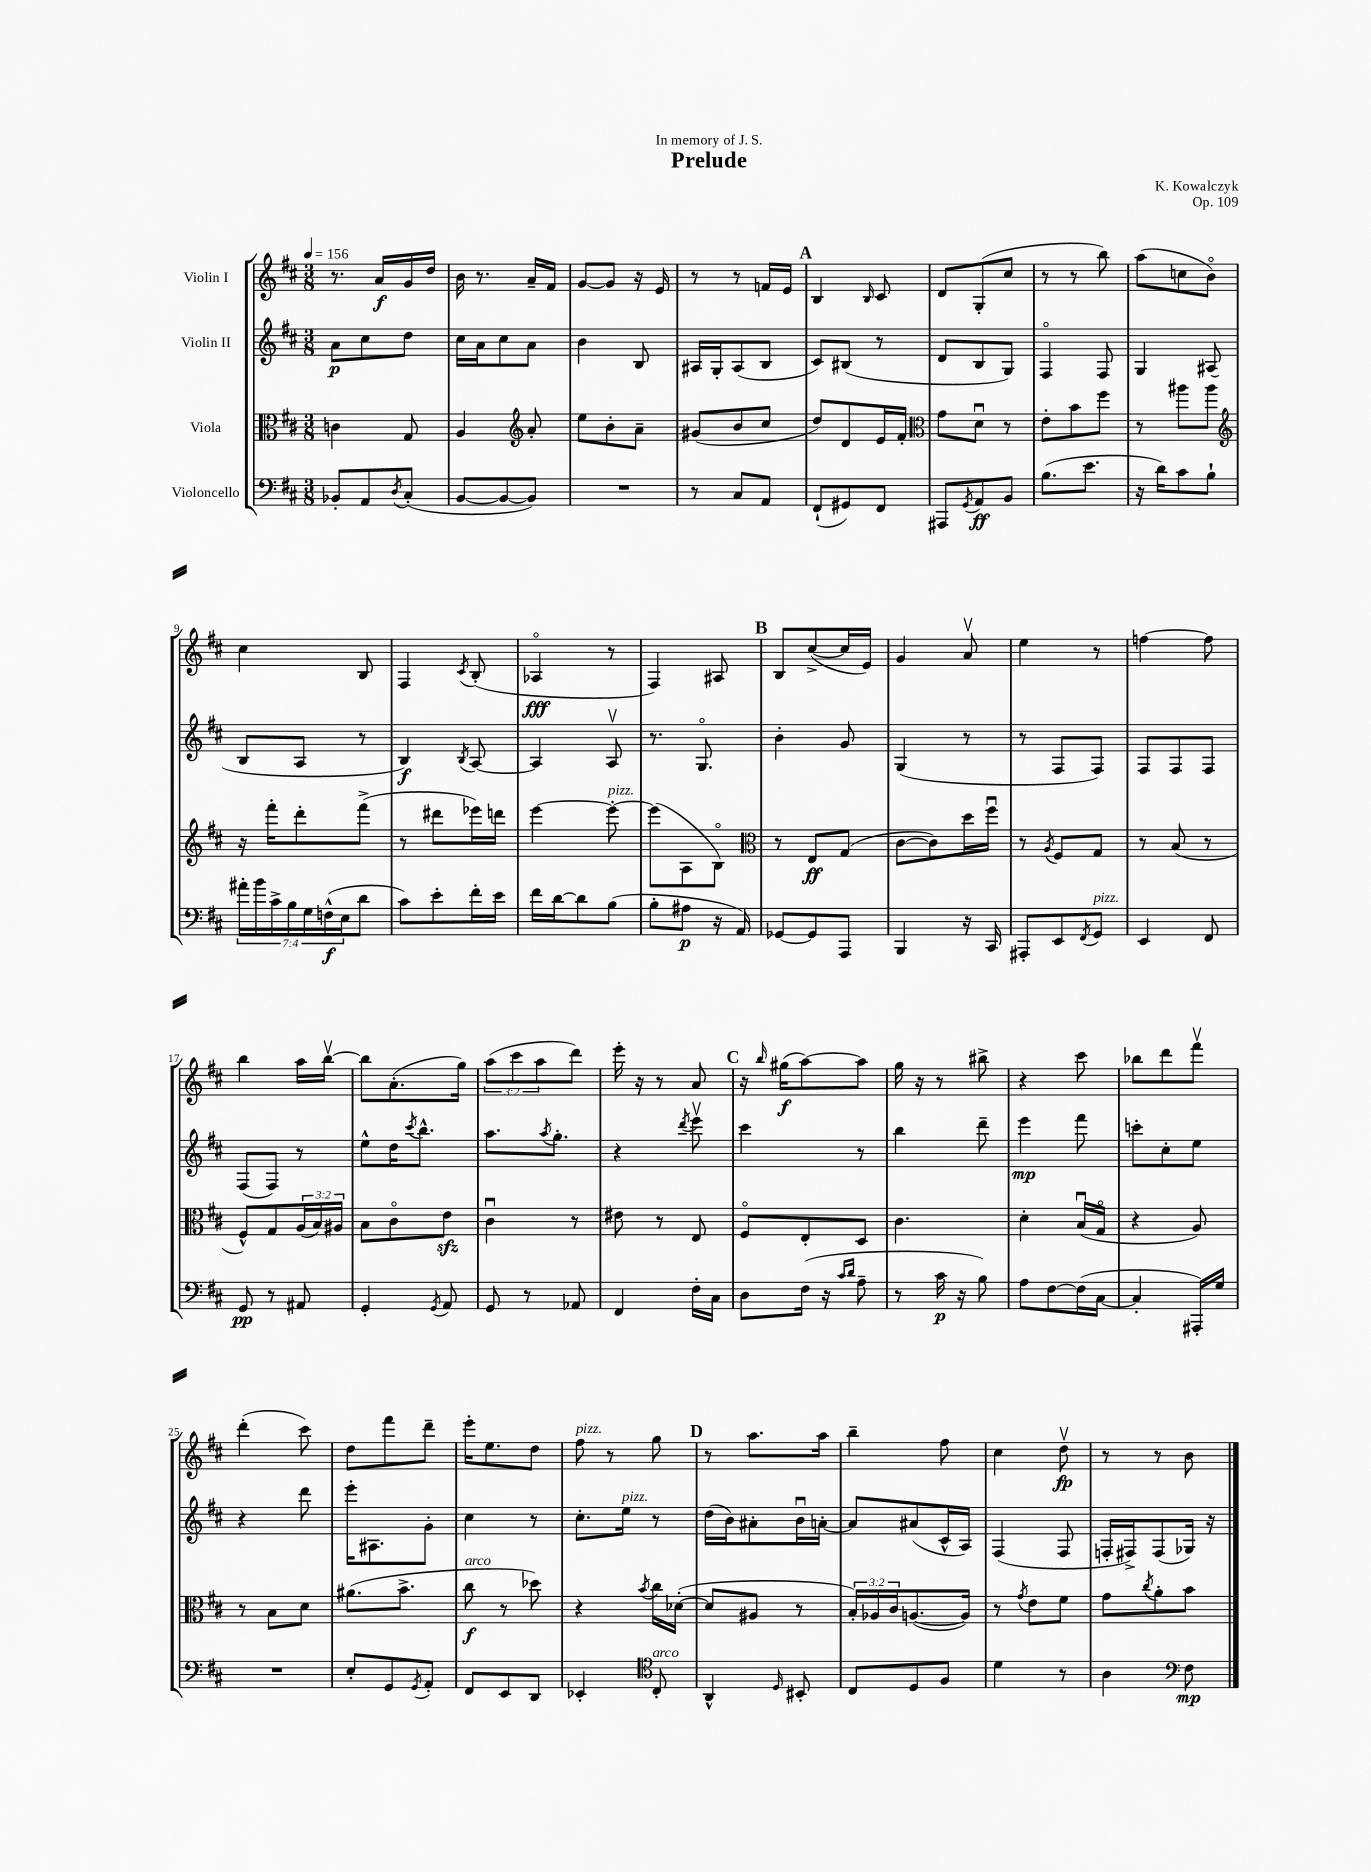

**kern	**dynam	**kern	**dynam	**kern	**dynam	**kern	**dynam
*part4	*part4	*part3	*part3	*part2	*part2	*part1	*part1
*staff4	*staff4	*staff3	*staff3	*staff2	*staff2	*staff1	*staff1
*I"Violoncello	*	*I"Viola	*	*I"Violin II	*	*I"Violin I	*
*clefF4	*	*clefC3	*	*clefG2	*	*clefG2	*
*k[f#c#]	*	*k[f#c#]	*	*k[f#c#]	*	*k[f#c#]	*
*M3/8	*	*M3/8	*	*M3/8	*	*M3/8	*
*MM156	*	*MM156	*	*MM156	*	*MM156	*
=1	=1	=1	=1	=1	=1	=1	=1
8BB-X'/L	.	4cn\	.	8a\L	p	8.r	.
8AA/	.	.	.	8cc#\	.	.	.
.	.	.	.	.	.	16a/LL	f
8qD/	.	.	.	.	.	.	.
(8C#'/J	.	8G/	.	8dd\J	.	16g/	.
.	.	.	.	.	.	16dd/JJ	.
=2	=2	=2	=2	=2	=2	=2	=2
[8BB/L	.	4A/	.	16cc#\LL	.	16b\	.
.	.	.	.	16a\J	.	8.r	.
8BB/_	.	.	.	8cc#\	.	.	.
*	*	*clefG2	*	*	*	*	*
8BB/J])	.	8a'/	.	8a\J	.	16a~/LL	.
.	.	.	.	.	.	16f#/JJ	.
=3	=3	=3	=3	=3	=3	=3	=3
4.r	.	8ee\L	.	4b\	.	[8g/L	.
.	.	8b'\	.	.	.	8g/J]	.
.	.	8a~\J	.	8B/	.	16r	.
.	.	.	.	.	.	16e/	.
=4	=4	=4	=4	=4	=4	=4	=4
8r	.	(8g#X/L	.	16A#X/LL	.	8r	.
.	.	.	.	16G'/J	.	.	.
8C#/L	.	8b/	.	(8A#/	.	8r	.
8AA/J	.	8cc#/J	.	8B/J	.	16fn/LL	.
.	.	.	.	.	.	16e/JJ	.
!!LO:REH:place=s1:t=A
=5	=5	=5	=5	=5	=5	=5	=5
(8FF#`/L	.	8dd/L)	.	8c#/L)	.	4B/	.
8GG#X/)	.	8d/	.	(8B#X/J	.	.	.
.	.	.	.	.	.	16qqB/	.
8FF#/J	.	16e/L	.	8r	.	8c#/	.
.	.	16f#'/JJ	.	.	.	.	.
=6	=6	=6	=6	=6	=6	=6	=6
*	*	*clefC3	*	*	*	*	*
8AAA#X/L	.	8g\L	.	8d/L	.	8d/L	.
8qGG/	.	.	.	.	.	.	.
8AA/	ff	8du\J	.	8B/	.	(8G'/	.
8BB/J	.	8r	.	8G/J)	.	8cc#/J	.
=7	=7	=7	=7	=7	=7	=7	=7
(8.B\L	.	8e'\L	.	4F#/	.	8r	.
.	.	8b\	.	.	.	8r	.
8.e\J	.	.	.	.	.	.	.
.	.	8ff#\J	.	8F#/	.	8bb\)	.
=8	=8	=8	=8	=8	=8	=8	=8
16r	.	8r	.	4G/	.	(8aa\L	.
16d\KL)	.	.	.	.	.	.	.
8c#\	.	8aa#X\L	.	.	.	8ccn\	.
8B`\J	.	8aa#\J	.	(8A#X/	.	8b\J)	.
!!LO:LB:g=z
=9	=9	=9	=9	=9	=9	=9	=9
*	*	*clefG2	*	*	*	*	*
28a#X'\LL	.	16r	.	8B/L	.	4cc#\	.
28b\	.	.	.	.	.	.	.
.	.	16fff#'\KL	.	.	.	.	.
28c#^\	.	.	.	.	.	.	.
28B\	.	.	.	.	.	.	.
.	.	8ddd'\	.	8A/J	.	.	.
28G\	.	.	.	.	.	.	.
(28Fn^^\	f	.	.	.	.	.	.
28E\J	.	.	.	.	.	.	.
8d\J	.	(8fff#^\J	.	8r	.	8B/	.
=10	=10	=10	=10	=10	=10	=10	=10
8c#\L)	.	8r	.	4B/)	f	4F#/	.
8e'\	.	8ddd#X\L	.	.	.	.	.
.	.	.	.	8qB/	.	8qc#/	.
16f#'\L	.	16eee-X\L)	.	[8A/	.	(8B'/	.
16e\JJ	.	16dddn\JJ	.	.	.	.	.
=11	=11	=11	=11	=11	=11	=11	=11
16f#\LL	.	[4eee\	.	4A/]	.	4A-X/	fff
[16d\J	.	.	.	.	.	.	.
8d\]	.	.	.	.	.	.	.
!	!	!LO:TX:a:i:t=pizz.	!	!	!	!	!
(8B\J	.	8eee'\_	.	8Av/	.	8r	.
=12	=12	=12	=12	=12	=12	=12	=12
8B'\L	.	(8eee\L]	.	8.r	.	4F#/)	.
8A#X\J	p	8A\	.	.	.	.	.
.	.	.	.	8.G/	.	.	.
16r	.	8B\J)	.	.	.	8A#X/	.
16AA/)	.	.	.	.	.	.	.
!!LO:REH:place=s1:t=B
=13	=13	=13	=13	=13	=13	=13	=13
*	*	*clefC3	*	*	*	*	*
[8GG-X/L	.	8r	.	4b'\	.	8B/L	.
8GG-/]	.	8E/L	ff	.	.	([8cc#^/	.
8AAA/J	.	(8G/J	.	8g/	.	16cc#/L]	.
.	.	.	.	.	.	16e/JJ)	.
=14	=14	=14	=14	=14	=14	=14	=14
4BBB/	.	[8c#\L	.	(4G/	.	4g/	.
.	.	8c#\])	.	.	.	.	.
16r	.	16dd\L	.	8r	.	8av/	.
16CC#/	.	16ff#u\JJ	.	.	.	.	.
=15	=15	=15	=15	=15	=15	=15	=15
8AAA#X'/L	.	8r	.	8r	.	4ee\	.
.	.	8qA/	.	.	.	.	.
8EE/	.	8F#/L	.	8F#/L	.	.	.
8qFF#/	.	.	.	.	.	.	.
!LO:TX:a:i:t=pizz.	!	!	!	!	!	!	!
8GG/J	.	8G/J	.	8F#/J)	.	8r	.
=16	=16	=16	=16	=16	=16	=16	=16
4EE/	.	8r	.	8F#/L	.	[4ffn\	.
.	.	(8B/	.	8F#/	.	.	.
8FF#/	.	8r	.	8F#/J	.	8ff\]	.
!!LO:LB:g=z
=17	=17	=17	=17	=17	=17	=17	=17
8GG/	pp	8F#^^/L)	.	(8F#/L	.	4bb\	.
8r	.	8G/	.	8F#/J)	.	.	.
8AA#X/	.	(24A/L	.	8r	.	16aa\LL	.
.	.	24B/)	.	.	.	.	.
.	.	.	.	.	.	[16bbv\JJ	.
.	.	24A#X/JJ	.	.	.	.	.
=18	=18	=18	=18	=18	=18	=18	=18
4GG'/	.	8B\L	.	8ee^^\L	.	8bb\L]	.
.	.	8c#\	.	16dd\K	.	(8.a'\	.
.	.	.	.	8qccc#/	.	.	.
.	.	.	.	8.bb^^\J	.	.	.
8qGG/	.	.	.	.	.	.	.
8AA/	.	8ezz\J	.	.	.	.	.
.	.	.	.	.	.	16gg\Jk)	.
=19	=19	=19	=19	=19	=19	=19	=19
8GG/	.	4c#u\	.	8.aa\L	.	(12aa\L	.
.	.	.	.	.	.	12ccc#\	.
8r	.	.	.	.	.	.	.
.	.	.	.	.	.	12aa\	.
.	.	.	.	8qaa/	.	.	.
.	.	.	.	8.gg'\J	.	.	.
8AA-X/	.	8r	.	.	.	8ddd\J)	.
=20	=20	=20	=20	=20	=20	=20	=20
4FF#/	.	8e#X\	.	4r	.	16eee'\	.
.	.	.	.	.	.	16r	.
.	.	8r	.	.	.	8r	.
.	.	.	.	8qddd/	.	.	.
16F#'\LL	.	8E/	.	8eeev\	.	8a/	.
16C#\JJ	.	.	.	.	.	.	.
!!LO:REH:place=s1:t=C
=21	=21	=21	=21	=21	=21	=21	=21
8D\L	.	8F#/L	.	4ccc#\	.	16r	.
.	.	.	.	.	.	16qqbb/	.
.	.	.	.	.	.	(16gg#X\KL	f
(16F#\Jk	.	8E'/	.	.	.	[8aa\)	.
16r	.	.	.	.	.	.	.
16qqc#/LL	.	.	.	.	.	.	.
16qqd/JJ	.	.	.	.	.	.	.
8A~\	.	8D/J	.	8r	.	8aa\J]	.
=22	=22	=22	=22	=22	=22	=22	=22
8r	.	4.c#\	.	4bb\	.	16gg\	.
.	.	.	.	.	.	16r	.
16c#\	p	.	.	.	.	8r	.
16r	.	.	.	.	.	.	.
8B\)	.	.	.	8ddd~\	.	8bb#X^\	.
=23	=23	=23	=23	=23	=23	=23	=23
8A\L	.	4d'\	.	4eee\	mp	4r	.
[8F#\	.	.	.	.	.	.	.
(16F#\L]	.	(16Bu/LL	.	8fff#\	.	8ccc#\	.
[16C#\JJ	.	16G/JJ	.	.	.	.	.
=24	=24	=24	=24	=24	=24	=24	=24
4C#'/]	.	4r	.	8cccn'\L	.	8bb-X\L	.
.	.	.	.	8cc#'\	.	8ddd\	.
16AAA#X'/LL)	.	8A/)	.	8ee\J	.	8fff#v\J	.
16G/JJ	.	.	.	.	.	.	.
!!LO:LB:g=z
=25	=25	=25	=25	=25	=25	=25	=25
4.r	.	8r	.	4r	.	(4ddd'\	.
.	.	8B\L	.	.	.	.	.
.	.	8d\J	.	8ddd\	.	8ccc#\)	.
=26	=26	=26	=26	=26	=26	=26	=26
8E'/L	.	(8.a#X\L	.	16eee'\KL	.	8dd\L	.
.	.	.	.	8.A#X\	.	.	.
8GG/	.	.	.	.	.	8fff#\	.
.	.	8.b^\J	.	.	.	.	.
8qGG/	.	.	.	.	.	.	.
8AA'/J	.	.	.	8g'\J	.	8ddd~\J	.
=27	=27	=27	=27	=27	=27	=27	=27
!	!	!LO:TX:a:i:t=arco	!	!	!	!	!
8FF#/L	.	8cc#\	f	4cc#\	.	16eee'\KL	.
.	.	.	.	.	.	8.ee\	.
8EE/	.	8r	.	.	.	.	.
8DD/J	.	8dd-X\)	.	8r	.	8dd\J	.
=28	=28	=28	=28	=28	=28	=28	=28
!	!	!	!	!	!	!LO:TX:a:i:t=pizz.	!
4EE-X'/	.	4r	.	8.cc#'\L	.	8ff#\	.
.	.	.	.	.	.	8r	.
!	!	!	!	!LO:TX:a:i:t=pizz.	!	!	!
.	.	.	.	16ee\Jk	.	.	.
*clefC4	*	*	*	*	*	*	*
.	.	8qb/	.	.	.	.	.
!LO:TX:a:i:t=arco	!	!	!	!	!	!	!
8C#'/	.	16cc#\LL	.	8r	.	8gg\	.
.	.	([16d-X'\JJ	.	.	.	.	.
!!LO:REH:place=s1:t=D
=29	=29	=29	=29	=29	=29	=29	=29
4AA^^/	.	8d-/L]	.	(16dd\LL	.	8r	.
.	.	.	.	16b\J)	.	.	.
.	.	8A#X/J	.	8a#X'\	.	8.aa\L	.
16qqD/	.	.	.	.	.	.	.
8BB#X'/	.	8r	.	16bu\L	.	.	.
.	.	.	.	[16an'\JJ	.	16aa\Jk	.
=30	=30	=30	=30	=30	=30	=30	=30
8C#/L	.	24B'/LL)	.	8a/L]	.	4bb~\	.
.	.	24A-X/	.	.	.	.	.
.	.	24c#/J	.	.	.	.	.
8D/	.	([8.An/	.	(8a#X/	.	.	.
8F#/J	.	.	.	16c#^^/L	.	8ff#\	.
.	.	16A/Jk])	.	16A/JJ)	.	.	.
=31	=31	=31	=31	=31	=31	=31	=31
4d\	.	8r	.	(4F#/	.	4cc#\	.
.	.	8qg/	.	.	.	.	.
.	.	8e\L	.	.	.	.	.
8r	.	8f#\J	.	8F#/	.	8ddv\	fp
=32	=32	=32	=32	=32	=32	=32	=32
4A\	.	8g\L	.	16Fn'/LL	.	8r	.
.	.	.	.	16F#X^/J)	.	.	.
.	.	8qcc#/	.	.	.	.	.
.	.	8a'\	.	(8F#/	.	8r	.
*clefF4	*	*	*	*	*	*	*
8F#\	mp	8b\J	.	16G-X/Jk)	.	8b\	.
.	.	.	.	16r	.	.	.
==	==	==	==	==	==	==	==
*-	*-	*-	*-	*-	*-	*-	*-
